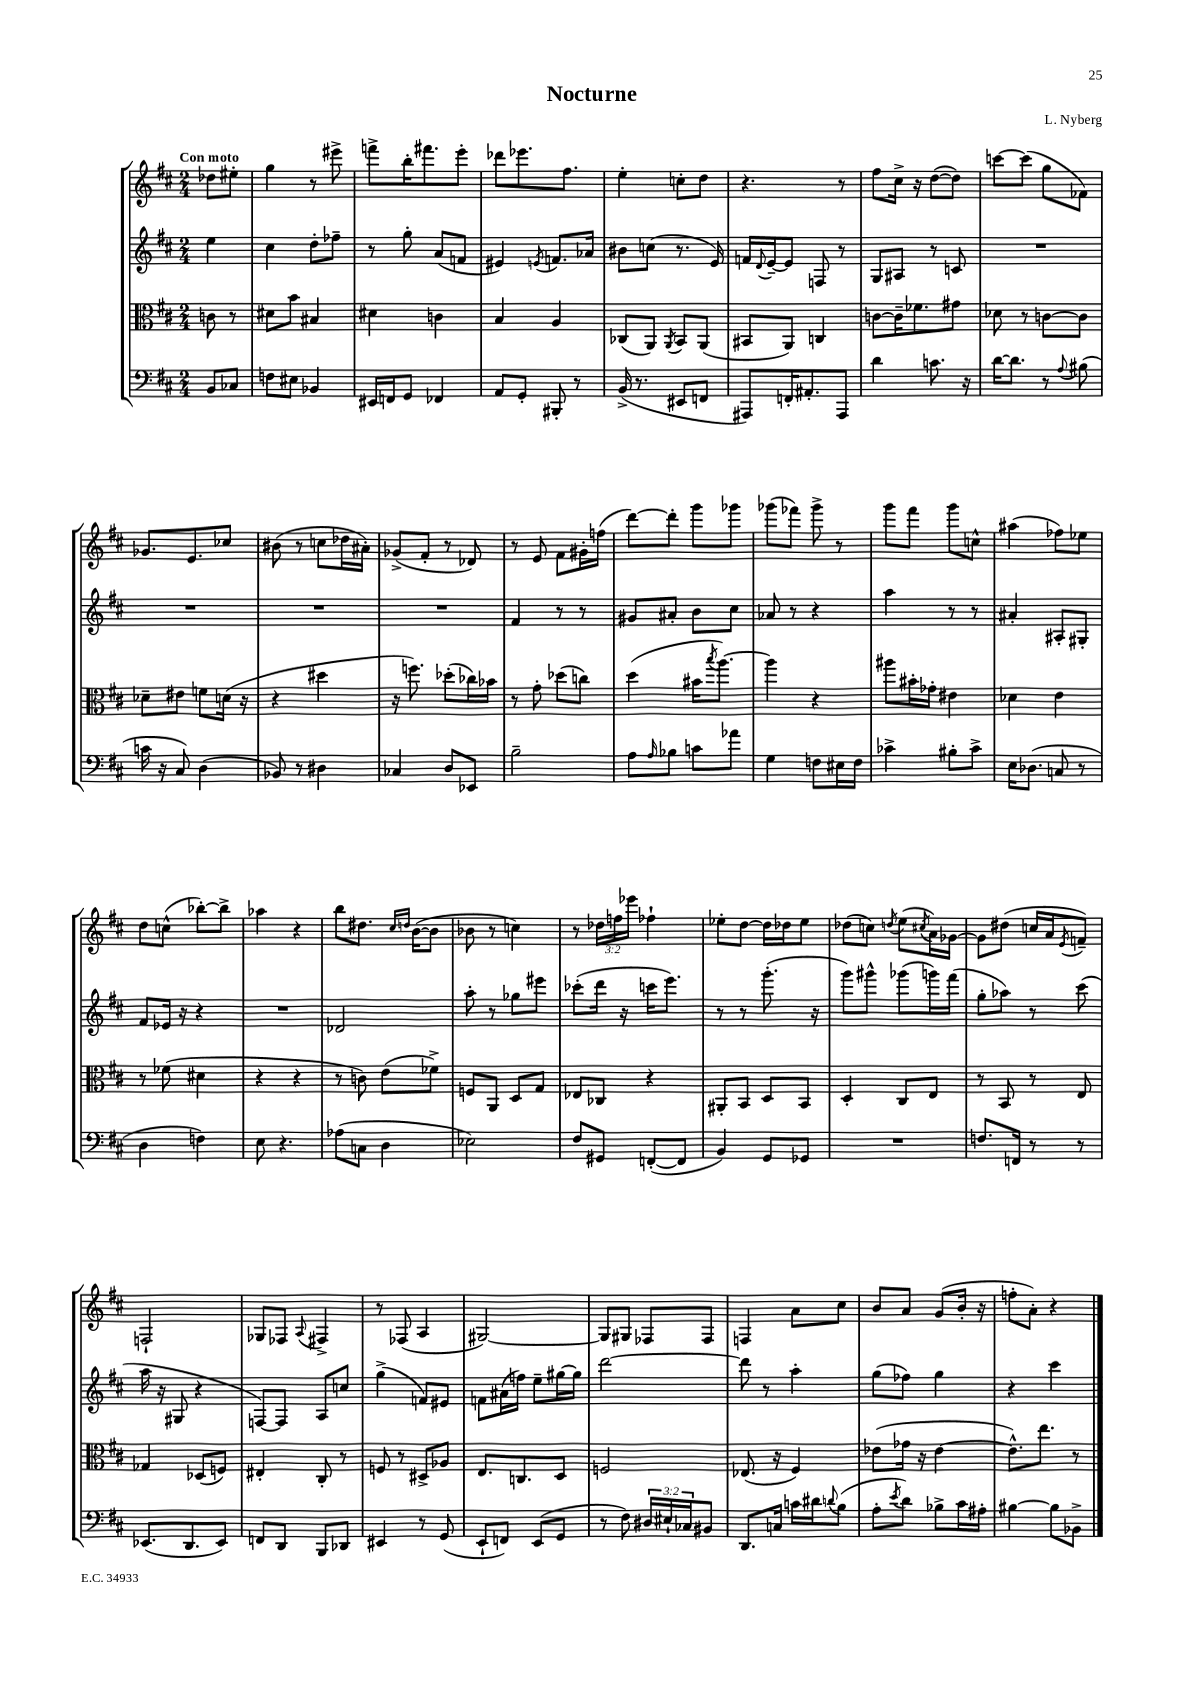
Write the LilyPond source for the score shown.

\header { title = "Nocturne" composer = "L. Nyberg" }
<<
\new StaffGroup <<
\new Staff = "s0" {
    \clef treble \key d \major \numericTimeSignature \time 2/4 \override Staff.TupletNumber.text = #tuplet-number::calc-fraction-text \partial 4 \tempo "Con moto"
    des''8 eis''8-. |
    g''4 r8 eis'''8-> |
    f'''8-> b''16-. fis'''8. e'''8-. |
    des'''8 ees'''8. fis''8. |
    e''4-. c''8-. d''8 |
    r4. r8 |
    fis''8 cis''16-> r16 d''8~( d''8) |
    c'''8~ c'''8( g''8 fes'8) |
    ges'8. e'8. ces''8 |
    bis'8( r8 c''8 des''16 ais'16-.) |
    ges'8->( fis'8-. r8 des'8) |
    r8 e'8 fis'8 gis'16-. f''16( |
    d'''8~) d'''8-. g'''8 ges'''8 |
    ges'''8( fes'''8) ges'''8-> r8 |
    g'''8 fis'''8 g'''8 c''8-^ |
    ais''4( fes''8) ees''8 |
    d''8 c''8-^( bes''8~-.) bes''8-> |
    aes''4 r4 |
    b''8 dis''8. \grace { cis''16 d''16 } b'16~( b'8 |
    bes'8 r8 c''4) |
    r8 \tuplet 3/2 { des''16 f''16 ees'''16 } fes''4-! |
    ees''8-. d''8~ d''16 des''16 ees''8 |
    des''8( c''8) \acciaccatura { d''8 } e''8( \acciaccatura { cis''8 } a'16) ges'16~ |
    ges'8 dis''8( c''16 a'16 \acciaccatura { e'8 } f'8--) |
    f2-! |
    ges8 fes8 \appoggiatura { a8 } fis4-> |
    r8 fes8( a4 |
    gis2~) |
    gis8 gis8 fes8 fes8 |
    f4 a'8 cis''8 |
    b'8 a'8 g'8( b'16-. r16 |
    f''8-. a'8-.) r4 \bar "|." |
}
\new Staff = "s1" {
    \clef treble \key d \major \numericTimeSignature \time 2/4 \partial 4
    e''4 |
    cis''4 d''8-. fes''8-- |
    r8 g''8-. a'8( f'8 |
    eis'4) \acciaccatura { e'8 } f'8. aes'16 |
    bis'8 c''8( r8. e'16) |
    f'16 \appoggiatura { d'8 } e'16~-- e'8 f8 r8 |
    g8 ais8 r8 c'8 |
    R2 |
    R2 |
    R2 |
    R2 |
    fis'4 r8 r8 |
    gis'8 ais'8-. b'8 cis''8 |
    aes'8 r8 r4 |
    a''4 r8 r8 |
    ais'4-. ais8-. gis8-. |
    fis'8 ees'16 r16 r4 |
    R2 |
    des'2 |
    a''8-. r8 ges''8 eis'''8 |
    ces'''8-.( d'''16 r16 c'''16 e'''8.) |
    r8 r8 g'''8.-.( r16 |
    g'''8) gis'''8-^ ges'''8( g'''16) fis'''16( |
    g''8-. aes''8) r8 cis'''8( |
    a''16 r16 gis8 r4 |
    f8~) f8 a8 c''8 |
    g''4->( f'8) eis'8 |
    f'8 ais'16( f''16) e''8-- gis''16~ gis''16 |
    d'''2~ |
    d'''8 r8 a''4-. |
    g''8( fes''8) g''4 |
    r4 cis'''4 \bar "|." |
}
\new Staff = "s2" {
    \clef alto \key d \major \numericTimeSignature \time 2/4 \partial 4
    c'8 r8 |
    dis'8 b'8 bis4 |
    dis'4 c'4 |
    b4 a4 |
    ces8( a,8) \acciaccatura { a,8 } b,8 a,8( |
    bis,8 a,8) c4 |
    c'8~ c'16-- fes'8. gis'8 |
    des'8 r8 c'8~ c'8 |
    des'8-- eis'8 f'8 d'16( r16 |
    r4 dis''4 |
    r16 f''8.) des''8-.( ces''16) bes'16 |
    r8 g'8-. des''8( c''8) |
    d''4( bis'16 \acciaccatura { b''8 } a''8.~) |
    a''4 r4 |
    ais''8 bis'16-. ges'16-. eis'4 |
    des'4 e'4 |
    r8 fes'8( dis'4 |
    r4 r4 |
    r8 c'8) e'8( fes'8->) |
    f8 a,8 d8 g8 |
    ees8 ces8 r4 |
    ais,8-. b,8 d8 b,8 |
    d4-. cis8 e8 |
    r8 b,8 r8 e8 |
    ges4 des8( f8) |
    eis4-. cis8-. r8 |
    f8 r8 dis8-> aes8 |
    e8. c8. d8 |
    f2 |
    ees8.( r16 fis4) |
    ees'8( ges'16 r16 ees'4~ |
    ees'8.-^) e''8. r8 \bar "|." |
}
\new Staff = "s3" {
    \clef bass \key d \major \numericTimeSignature \time 2/4 \override Staff.TupletNumber.text = #tuplet-number::calc-fraction-text \partial 4
    b,8 ces8 |
    f8 eis8 bes,4 |
    eis,16 f,16 g,8 fes,4 |
    a,8 g,8-. bis,,8-. r8 |
    b,16->( r8. eis,8 f,8 |
    ais,,8) f,16-. ais,8.-. ais,,8 |
    d'4 c'8. r16 |
    d'16~ d'8. r8 \appoggiatura { a8 } bis8( |
    c'16 r16 cis8) d4( |
    bes,8) r8 dis4 |
    ces4 d8 ees,8 |
    b2-- |
    a8 \grace { a16 } bes8 c'8 aes'8 |
    g4 f8 eis16 f16 |
    ces'4-> bis8-. ces'8-> |
    e16 des8.( c8 r8 |
    d4 f4) |
    e8 r4. |
    aes8( c8 d4 |
    ees2) |
    fis8 gis,8 f,8~-.( f,8 |
    b,4) g,8 ges,8 |
    R2 |
    f8. f,16 r8 r8 |
    ees,8.( d,8. ees,8) |
    f,8 d,8 b,,8 des,8 |
    eis,4 r8 g,8( |
    e,8-! f,8) e,8( g,8 |
    r8 fis8) \tuplet 3/2 { dis16 eis16-! ces16 } bis,8 |
    d,8. c16 c'16 dis'16 \appoggiatura { d'8 } b8( |
    a8-. \acciaccatura { e'8 } d'8) bes8-> cis'16 ais16-. |
    bis4~ bis8 bes,8-> \bar "|." |
}
>>
>>
\layout { \context { \Score \remove "Bar_number_engraver" } }
